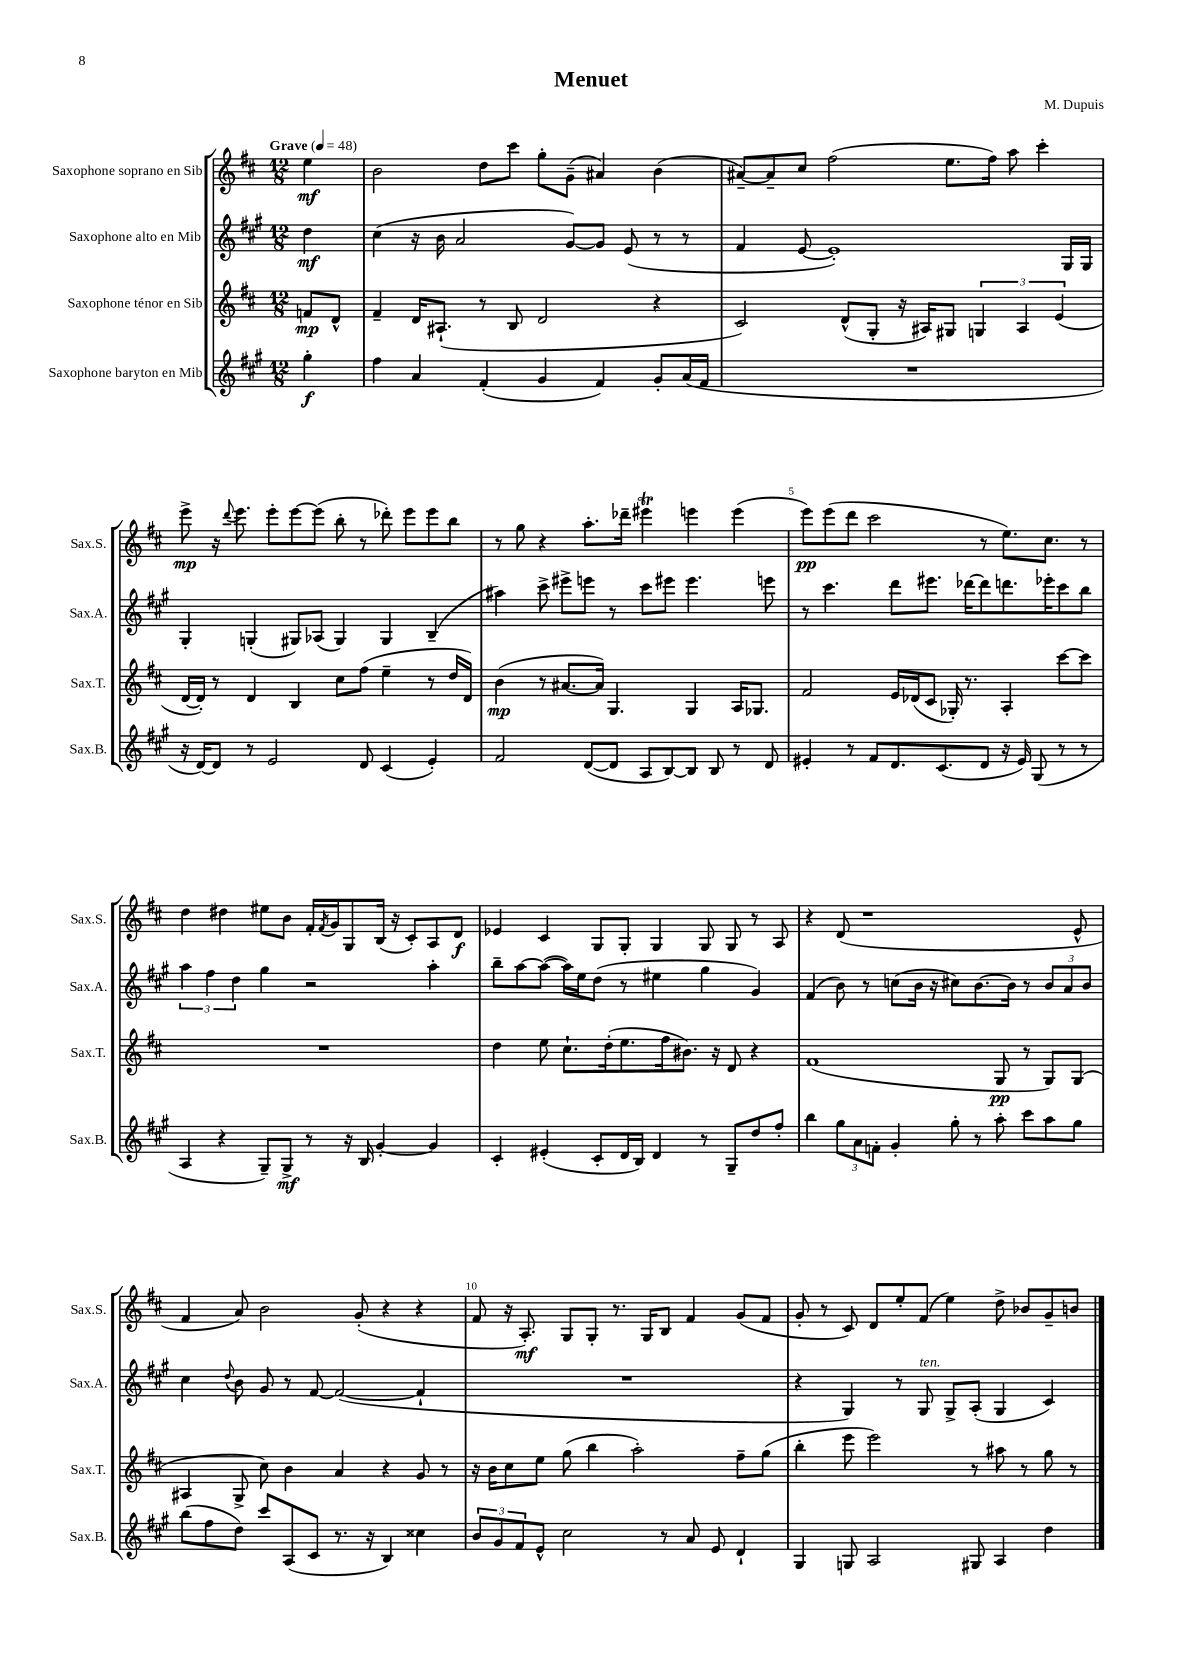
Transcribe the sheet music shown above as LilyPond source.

\header { title = "Menuet" composer = "M. Dupuis" }
<<
\new StaffGroup <<
\new Staff = "s0" \with { instrumentName = "Saxophone soprano en Sib" shortInstrumentName = "Sax.S." } {
    \clef treble \key d \major \numericTimeSignature \time 12/8 \partial 4 \tempo "Grave" 4 = 48
    e''4\mf |
    b'2 d''8 cis'''8 g''8-. g'8--( ais'4) b'4( |
    ais'8~--) ais'8-- cis''8 fis''2( e''8. fis''16) a''8 cis'''4-. |
    e'''8->\mp r16 \appoggiatura { d'''8 } e'''8. e'''8-. e'''8~ e'''8( b''8-. r8 des'''8-.) e'''8 e'''8 b''8 |
    r8 g''8 r4 a''8.-. des'''16-- eis'''4\trill e'''4 e'''4( |
    e'''8\pp) e'''8( d'''8 cis'''2 r8 e''8.) cis''8. r8 |
    d''4 dis''4 eis''8 b'8 fis'16-. \acciaccatura { fis'8 } g'16 g8 b16( r16 cis'8-.) a8 d'8\f |
    ees'4 cis'4 g8 g8-. g4 g8 g8 r8 a8 |
    r4 d'8( r1 e'8-^ |
    fis'4 a'8) b'2 g'8-.( r4 r4 |
    fis'8 r16 a8.-.\mf) g8 g8-. r8. g16 b8 fis'4 g'8( fis'8 |
    g'8-. r8 cis'8) d'8 e''8-. fis'8( e''4) d''8-> bes'8 g'8-- b'8 \bar "|." |
}
\new Staff = "s1" \with { instrumentName = "Saxophone alto en Mib" shortInstrumentName = "Sax.A." } {
    \clef treble \key a \major \numericTimeSignature \time 12/8 \partial 4
    d''4\mf |
    cis''4( r16 b'16 a'2 gis'8~) gis'8 e'8( r8 r8 |
    fis'4 e'8~ e'1-.) gis16 gis16 |
    gis4-. g4-.( gis8) aes8( gis4) gis4 b4--( |
    ais''4) cis'''8-> eis'''8-> e'''8 r8 cis'''8 eis'''8 eis'''4. e'''8 |
    r8 cis'''4. d'''8 eis'''8. des'''16~ des'''8 d'''8. ees'''16-. cis'''8 b''8 |
    \tuplet 3/2 { a''4 fis''4 d''4 } gis''4 r2 a''4-. |
    b''8-- a''8~ a''8~( a''16) e''16 d''8( r8 eis''4 gis''4 gis'4) |
    fis'4( b'8) r8 c''8( b'16 r16 cis''8) b'8.~ b'16 r8 \tuplet 3/2 { b'8 a'8 b'8 } |
    cis''4 \appoggiatura { d''8 } b'8 gis'8 r8 fis'8~ fis'2~( fis'4-! |
    R1. |
    r4 gis4) r8 gis8^\markup { \italic "ten." } gis8-> a8-.( gis4 cis'4) \bar "|." |
}
\new Staff = "s2" \with { instrumentName = "Saxophone ténor en Sib" shortInstrumentName = "Sax.T." } {
    \clef treble \key d \major \numericTimeSignature \time 12/8 \partial 4
    f'8\mp d'8-^ |
    fis'4-- d'16 ais8.-!( r8 b8 d'2 r4 |
    cis'2) d'8-^( g8-. r16 ais16) gis8 \tuplet 3/2 { g4 ais4 e'4( } |
    d'16~ d'16-.) r8 d'4 b4 cis''8 fis''8( e''4-- r8 d''16 d'16) |
    b'4\mp( r8 ais'8.~ ais'16) g4. g4 a16 ges8. |
    fis'2 e'16 des'16( cis'8 ges16-.) r8. a4-. cis'''8~ cis'''8 |
    R1. |
    d''4 e''8 cis''8.-! d''16-.( e''8. fis''16 bis'8.) r16 d'8 r4 |
    fis'1( g8\pp r8 g8) g8( |
    ais4 g8-> cis''8) b'4 a'4 r4 g'8 r8 |
    r16 b'16 cis''8 e''8 g''8( b''4 a''2-.) fis''8-- g''8( |
    b''4-. e'''8 e'''2) r8 ais''8 r8 g''8 r8 \bar "|." |
}
\new Staff = "s3" \with { instrumentName = "Saxophone baryton en Mib" shortInstrumentName = "Sax.B." } {
    \clef treble \key a \major \numericTimeSignature \time 12/8 \partial 4
    gis''4-.\f |
    fis''4 a'4 fis'4-.( gis'4 fis'4) gis'8-. a'16( fis'16 |
    R1. |
    r16 d'16~) d'8 r8 e'2 d'8 cis'4( e'4-.) |
    fis'2 d'8~( d'8 a8 b8~) b8 b8 r8 d'8 |
    eis'4-. r8 fis'8 d'8. cis'8.( d'8 r16 eis'16) gis8( r8 r8 |
    a4 r4 gis8--) gis8->\mf r8 r16 b16 gis'4~-. gis'4 |
    cis'4-. eis'4-.( cis'8-. d'16 b16) d'4 r8 gis8-- d''8 fis''8-. |
    b''4 \tuplet 3/2 { gis''8 a'8 f'8-. } gis'4-. gis''8-. r8 a''8-. cis'''8 a''8 gis''8 |
    b''8( fis''8 d''8) cis'''8 a8( cis'8 r8. r16 b4) cisis''4 |
    \tuplet 3/2 { b'8 gis'8 fis'8 } e'8-^ cis''2 r8 a'8 e'8 d'4-! |
    gis4 g8 a2 gis8 a4 d''4 \bar "|." |
}
>>
>>
\layout { \context { \Score \override BarNumber.break-visibility = ##(#f #t #t) barNumberVisibility = #(every-nth-bar-number-visible 5) } }
